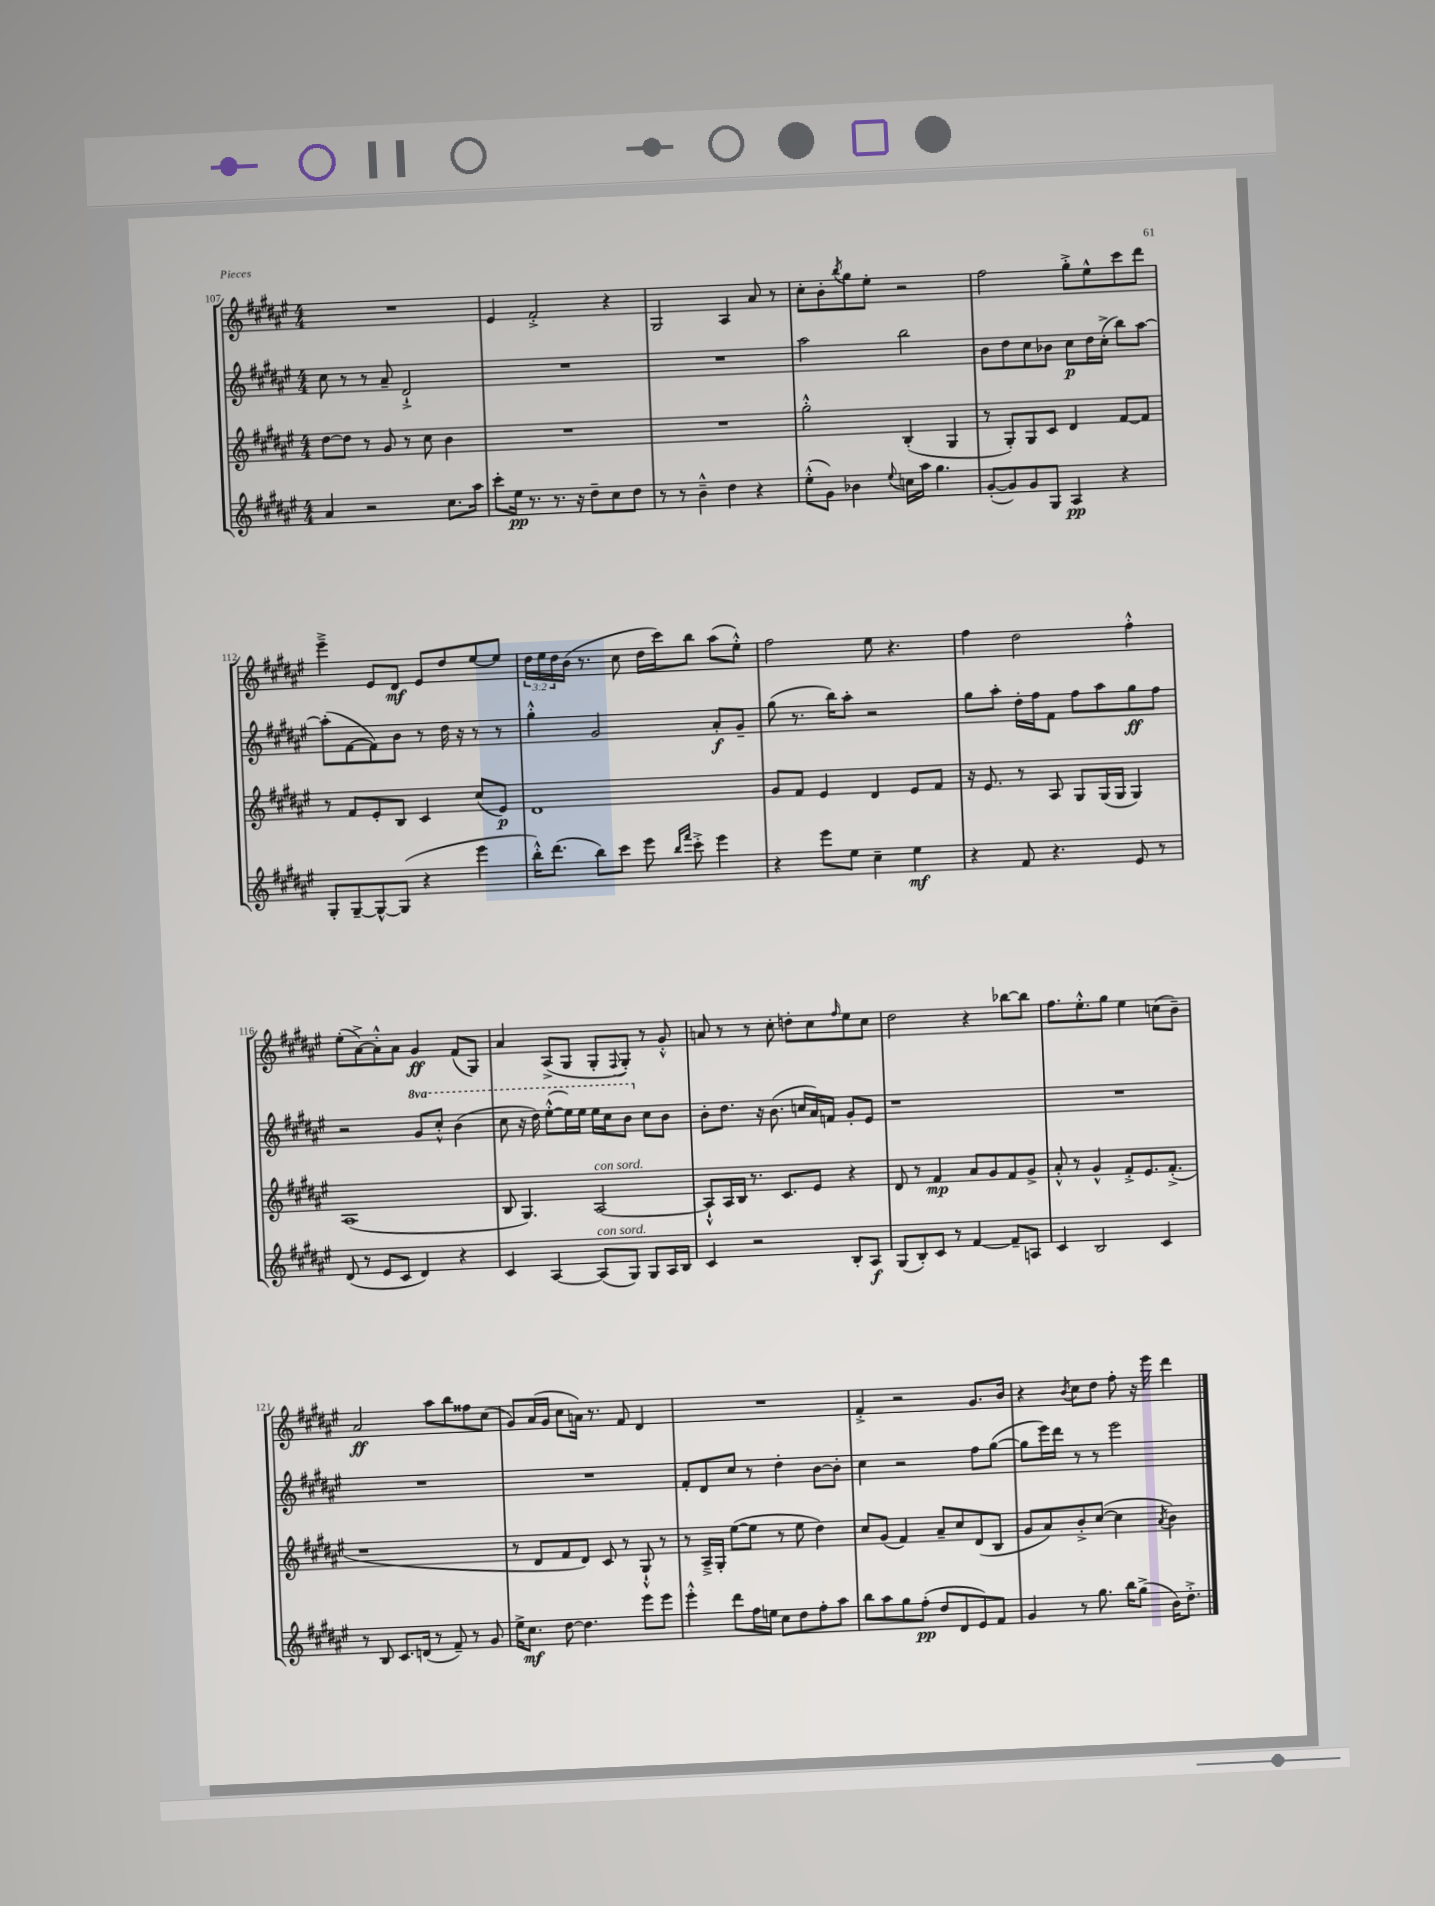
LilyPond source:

<<
\new StaffGroup <<
\new Staff = "s0" {
    \clef treble \key fis \major \numericTimeSignature \time 4/4 \override Staff.TupletNumber.text = #tuplet-number::calc-fraction-text
    R1 |
    eis'4 fis'2-.-> r4 |
    gis2 ais4 ais'8 r8 |
    cis''8-. b'8-. \acciaccatura { b''8 } gis''8 eis''8-. r2 |
    fis''2 gis''8-.-> eis''8-^ cis'''8 dis'''8 |
    eis'''4---> eis'8 dis'8\mf eis'8 dis''8 eis''8~ eis''8 |
    \tuplet 3/2 { dis''16 eis''16 dis''16 } b'16( r8. cis''8 dis''16 cis'''16) b''8 ais''8( eis''8-.-^) |
    fis''2 eis''8 r4. |
    fis''4 dis''2 fis''4-.-^ |
    eis''8-.( ais'8~->) ais'8-.-^ ais'8 gis'4\ff fis'8( gis8) |
    ais'4 ais8->( gis8 gis8-. \appoggiatura { fis8 } gis8-.) r8 gis'8-.-^ |
    a'8 r8 r8 cis''8-. d''8-. cis''8 \grace { fis''16 } eis''8 cis''8 |
    dis''2 r4 bes''8~ bes''8 |
    fis''8. eis''8.-.-^ gis''8 eis''4 c''8( b'8--) |
    ais'2\ff ais''8 b''8 fisis''8 cis''8( |
    gis'8) ais'16( gis'16 cis''8 a'16) r8. fis'8 dis'4 |
    R1 |
    fis'4-.-> r2 gis'8. b'16 |
    r4 \acciaccatura { b'8 } cis''8 dis''8 fis''8-. r16 eis'''16 dis'''4 \bar "|." |
}
\new Staff = "s1" {
    \clef treble \key fis \major \numericTimeSignature \time 4/4 \set Staff.ottavationMarkups = #ottavation-simple-ordinals
    cis''8 r8 r8 ais'8-- dis'2-!-> |
    R1 |
    R1 |
    ais''2 b''2 |
    b'8 dis''8 cis''8 bes'8 cis''8\p dis''16 cis''16-.->( b''8) ais''8~ |
    ais''8-.( fis'8~ fis'8) b'8 r8 dis''16 r16 r8 r8 |
    gis''4-.-^ gis'2 ais'8-.\f gis'8-- |
    gis''8( r8. b''16) ais''8-. r2 |
    gis''8 ais''8-. dis''16-. fis''16 fis'8 fis''8 ais''8 gis''8\ff fis''8 |
    r2 \ottava #1 gis''8 cis'''8-.-^ b''4( |
    cis'''8 r16 dis'''16) eis'''8~-.-^( eis'''16) eis'''16 eis'''16 cis'''16 b''8 \ottava #0 cis''8 b'8 |
    b'8-. dis''8. r16 b'8.( c''16 ais'16) f'16 gis'8-. eis'8 |
    r1 |
    R1 |
    R1 |
    R1 |
    fis'8-. dis'8 cis''8 r8 dis''4-. b'8~ b'8-. |
    cis''4 r2 fis''8 gis''8~( |
    gis''8 eis'''16) dis'''16 r8 r8 eis'''2 \bar "|." |
}
\new Staff = "s2" {
    \clef treble \key fis \major \numericTimeSignature \time 4/4
    dis''8~ dis''8 r8 gis'8 r8 cis''8 b'4 |
    R1 |
    R1 |
    gis''2-.-^ b4-.( gis4 |
    r8 gis8-.) gis8 cis'8 dis'4 fis'8~ fis'8 |
    r8 fis'8 eis'8-. b8 cis'4 cis''8( eis'8\p) |
    dis'1 |
    gis'8 fis'8 eis'4 dis'4 eis'8 fis'8 |
    r16 eis'8. r8 ais8 gis8 gis16( gis16 gis4) |
    ais1( |
    b8 gis4.) ais2~^\markup { \italic "con sord." } |
    ais8-!-^ ais16 b16 r8. cis'8. eis'8 r4 |
    dis'8 r8 fis'4\mp ais'8 gis'8 fis'8 gis'8-> |
    ais'8-.-^ r8 gis'4-^ fis'8-.-> eis'8. fis'8.-.->( |
    r1 |
    r8 dis'8 fis'8 dis'8) cis'8 r8 gis8-!-^ r8 |
    r8 ais16---> gis16-. eis''8~( eis''8 r8 eis''8 dis''4) |
    cis''8 gis'8( fis'4) ais'8-- cis''8 dis'8( b8 |
    gis'8 ais'8) b'8-.-> cis''8~( cis''4 \acciaccatura { ais'8 } b'4) \bar "|." |
}
\new Staff = "s3" {
    \clef treble \key fis \major \numericTimeSignature \time 4/4
    ais'4 r2 cis''8. ais''16 |
    cis'''8-. eis''16\pp r8. r8. r16 dis''8-- cis''8 dis''8 |
    r8 r8 b'4---^ dis''4 r4 |
    eis''8-.-^( gis'8) bes'4 \appoggiatura { eis''8 } c''16 ais''16 gis''4. |
    gis'8~-.( gis'8) gis'8 gis8 ais4\pp r4 |
    gis8-. gis8~-- gis8~-^ gis8( r4 eis'''4 |
    b''16-.-^) dis'''8.( b''8) cis'''8 eis'''8 \grace { b''16 fis'''16 } cis'''8-.-> eis'''4 |
    r4 eis'''8 eis''8 cis''4-- eis''4\mf |
    r4 fis'8 r4. eis'8 r8 |
    dis'8( r8 eis'8 cis'8 dis'4) r4 |
    cis'4 ais4~ ais8^\markup { \italic "con sord." }( gis8) gis8 ais16 b16 |
    cis'4 r2 b8-. ais8\f |
    gis8( b8-.) cis'8 r8 fis'4~ fis'8-- a8 |
    cis'4 b2 cis'4 |
    r8 b8 cis'8. d'16( r8 fis'8--) r8 gis'8 |
    eis''16-> cis''8.\mf dis''8~ dis''4. eis'''8 eis'''8 |
    eis'''4-.-^ dis'''8 fis''16 e''16 cis''8 dis''8 fis''8-. ais''8 |
    b''8 ais''8 gis''8 fis''8-.\pp( dis''8 dis'8 eis'8) fis'8 |
    gis'4 r8 gis''8. b''16 gis''8->( b'16) dis''8.-.-> \bar "|." |
}
>>
>>
\layout { \context { \Score currentBarNumber = #107 } }
